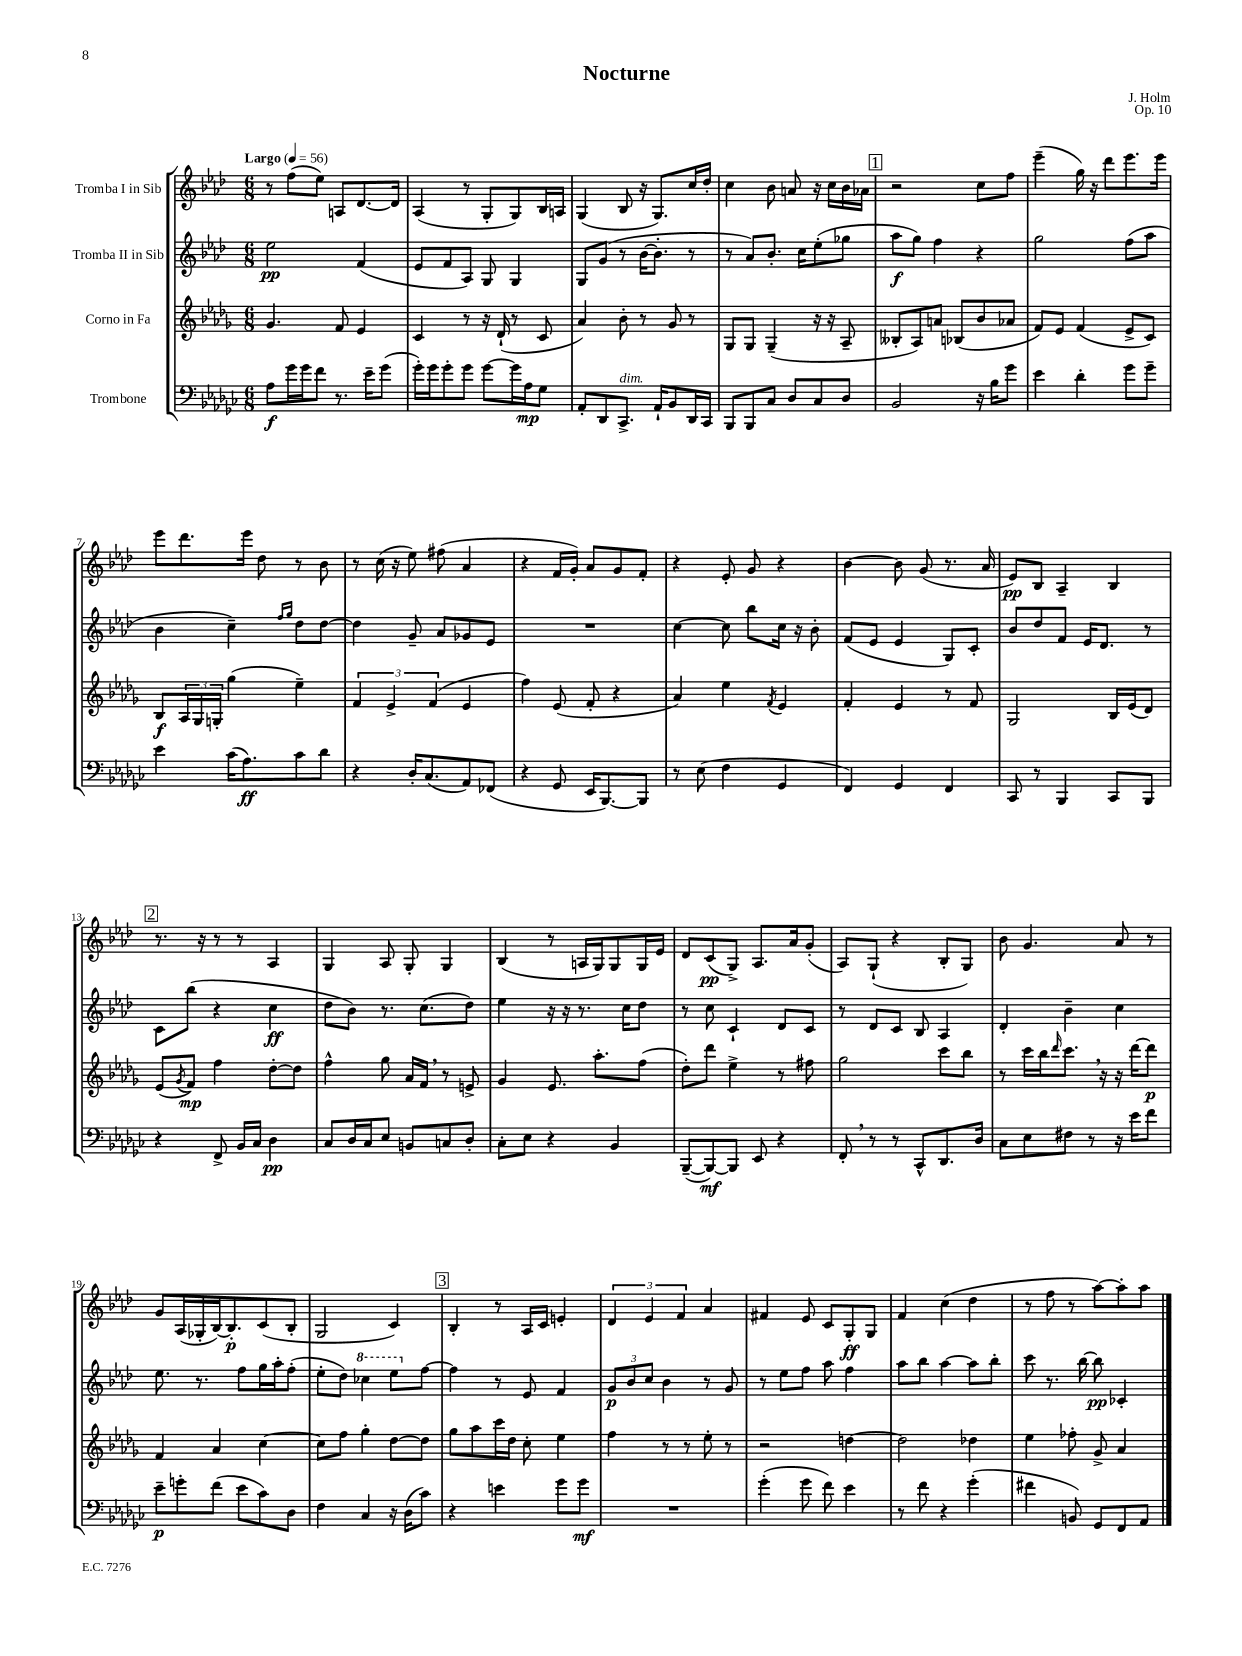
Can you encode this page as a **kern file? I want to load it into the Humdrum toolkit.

**kern	**kern	**kern	**kern
*staff4	*staff3	*staff2	*staff1
*clefF4	*clefG2	*clefG2	*clefG2
*k[b-e-a-d-g-c-]	*k[b-e-a-d-g-]	*k[b-e-a-d-]	*k[b-e-a-d-]
*M6/8	*M6/8	*M6/8	*M6/8
*MM56	*MM56	*MM56	*MM56
8A-	4.g-	2ee-	8r
16g-	.	.	(8ff
16g-	.	.	.
8f	.	.	8ee-)
8.r	8f	.	8A
.	4e-	(4f	[8.d-
16e-~	.	.	.
(8g-	.	.	.
.	.	.	16d-]
=	=	=	=
16g-')	4c	8e-	(4A-
16g-	.	.	.
8g-'	.	8f	.
8g-	8r	8A-)	8r
[8g-	16r	8G	8G'
.	(16d-`	.	.
16g-]	8r	4G	8G)
16A-	.	.	.
8G-	8c	.	16B-
.	.	.	16A
=	=	=	=
8AA-'	4a-)	8G	(4G
8DD-	.	(8g	.
8.CC-^	8b-'	8r	8B-
.	8r	[16b-	16r
16AA-`	.	8.b-']	8.G)
8BB-	8g-	.	.
16DD-	8r	8r	16cc
16CC-	.	.	16dd-'
=	=	=	=
8BBB-	8G-	8r	4cc
8BBB-	8G-	8a-)	.
8C-	(4G-~	8.b-'	8b-
8D-	.	.	8a
.	.	16cc	.
8C-	16r	(8ee-'	16r
.	16r	.	16cc
8D-	8A-~	8gg-	16b-
.	.	.	16a-
=	=	=	=
2BB-	8B--'	8aa-	2r
.	8A-)	8gg)	.
.	8a	4ff	.
.	(8B-	.	.
16r	8b-	4r	8cc
16B-	.	.	.
8g-	8a-	.	8ff
=	=	=	=
4e-	8f)	2gg	(4eee-~
.	8e-	.	.
4d-'	(4f	.	16gg)
.	.	.	16r
.	.	.	8ddd-
8g-	8e-^	(8ff	8.eee-
8g-~	8c)	8aa-	.
.	.	.	16eee-
=	=	=	=
4e-	8B-	4b-	8eee-
.	24A-	.	8.ddd-
.	24G-	.	.
.	24G'	.	.
(16c-	(4gg-	4cc~)	.
8.A-)	.	.	16eee-
.	.	.	8dd-
.	.	16qqff	.
.	.	16qqgg	.
8c-	4ee-~)	8dd-	8r
8d-	.	[8dd-	8b-
=	=	=	=
4r	6f	4dd-]	8r
.	.	.	(16cc
.	6e-^	.	.
.	.	.	16r
16D-'	.	8g~	8ee-)
(8.C-	.	.	.
.	(6f	.	.
.	.	8a-	(8ff#
8AA-)	4e-	8g-	4a-
(8FF-	.	8e-	.
=	=	=	=
4r	4ff)	2.r	4r
8GG-	(8e-	.	16f
.	.	.	16g')
16EE-	8f'	.	8a-
[8.BBB-)	.	.	.
.	4r	.	8g
8BBB-]	.	.	8f'
=	=	=	=
8r	4a-)	[4cc	4r
(8E-	.	.	.
4F	4ee-	8cc]	8e-'
.	.	8bb-	8g
.	8qf	.	.
4GG-	4e-	16cc	4r
.	.	16r	.
.	.	8b-'	.
=	=	=	=
4FF)	4f'	(8f	[4b-
.	.	8e-	.
4GG-	4e-	4e-	8b-]
.	.	.	(8g
4FF	8r	8G)	8.r
.	8f	8c'	.
.	.	.	16a-
=	=	=	=
8CC-	2G-	8b-	8e-)
8r	.	8dd-	8B-
4BBB-	.	8f	4A-~
.	.	16e-	.
.	.	8.d-	.
8CC-	16B-	.	4B-
.	(16e-	.	.
8BBB-	8d-)	8r	.
=	=	=	=
4r	(8e-	8c	8.r
.	8qg-	.	.
.	8f)	(8bb-	.
.	.	.	16r
8FF^	4ff	4r	8r
16BB-	.	.	8r
16C-	.	.	.
4D-	[8dd-'	4cc	4A-
.	8dd-]	.	.
=	=	=	=
8C-	4ff^^	8dd-	4G
16D-	.	8b-)	.
16C-	.	.	.
8E-	8gg-	8.r	8A-
8BB	16a-	.	8G'
.	16f	(8.cc	.
8C	8r	.	4G
8D-'	8e^	8dd-)	.
=	=	=	=
8C-'	4g-	4ee-	(4B-
8E-	.	.	.
4r	8.e-	16r	8r
.	.	16r	.
.	.	8.r	16A
.	8.aa-'	.	16G)
4BB-	.	.	8G
.	.	16cc	.
.	(8ff	8dd-	16G
.	.	.	16e-
=	=	=	=
([8BBB-~	8dd-')	8r	8d-
8BBB-_)	8ddd-	8cc	(8c
8BBB-]	4ee-^	4c`	8G^)
8EE-	.	.	8.A-
4r	8r	8d-	.
.	.	.	16a-
.	8ff#	8c	(8g'
=	=	=	=
8FF'	2gg-	8r	8A-)
8r	.	8d-	(8G`
8r	.	8c	4r
8CC-^^	.	8B-	.
8.DD-	8ccc	4A-	8B-'
.	8bb-	.	8G)
16D-	.	.	.
=	=	=	=
8C-	8r	4d-'	8b-
8E-	16ccc	.	4.g
.	16bb-	.	.
.	16qqddd-	.	.
8F#	8.ccc	4b-~	.
8r	.	.	.
.	16r	.	.
16r	16r	4cc	8a-
16e-	[16ddd-	.	.
8f	8ddd-]	.	8r
=	=	=	=
8e-~	4f	8.ee-	8g
8g'	.	.	(16A-
.	.	8.r	16G-'
(8f	4a-	.	[16B-)
.	.	.	8.B-']
8e-	.	8ff	.
8c-)	[4cc	16gg	(8c
.	.	16aa-'	.
8D-	.	(8ff'	8B-'
=	=	=	=
4F	8cc]	8ee-'	2G
.	8ff	8dd-)	.
4C-	4gg-'	4ccc-	.
16r	[8dd-	8eee-	4c)
(16D-	.	.	.
8c-)	8dd-]	[8ff	.
=	=	=	=
4r	8gg-	4ff]	4B-'
.	8aa-	.	.
4e	16ccc	8r	8r
.	16dd-	.	.
.	8cc'	8e-	16A-
.	.	.	16c
8g-	4ee-	4f	4e'
8g-	.	.	.
=	=	=	=
2.r	4ff	12g	6d-
.	.	12b-	.
.	.	12cc	6e-
.	8r	4b-	.
.	.	.	6f
.	8r	.	.
.	8ee-'	8r	4a-
.	8r	8g	.
=	=	=	=
(4g-'	2r	8r	4f#
.	.	8ee-	.
8g-	.	8ff	8e-
8f)	.	8aa-	8c
4e-	[4dd	4ff	8G'
.	.	.	8G
=	=	=	=
8r	2dd]	8aa-	4f
8f	.	8bb-	.
4r	.	[4aa-	(4cc
(4g-'	4dd-	8aa-]	4dd-
.	.	8bb-'	.
=	=	=	=
4f#	4ee-	8ccc	8r
.	.	8.r	8ff
8BB)	8ff-'	.	8r
.	.	[16bb-	.
8GG-	8g-^	8bb-]	[8aa-)
8FF	4a-	4c-'	8aa-']
8AA-	.	.	8aa-
==	==	==	==
*-	*-	*-	*-
